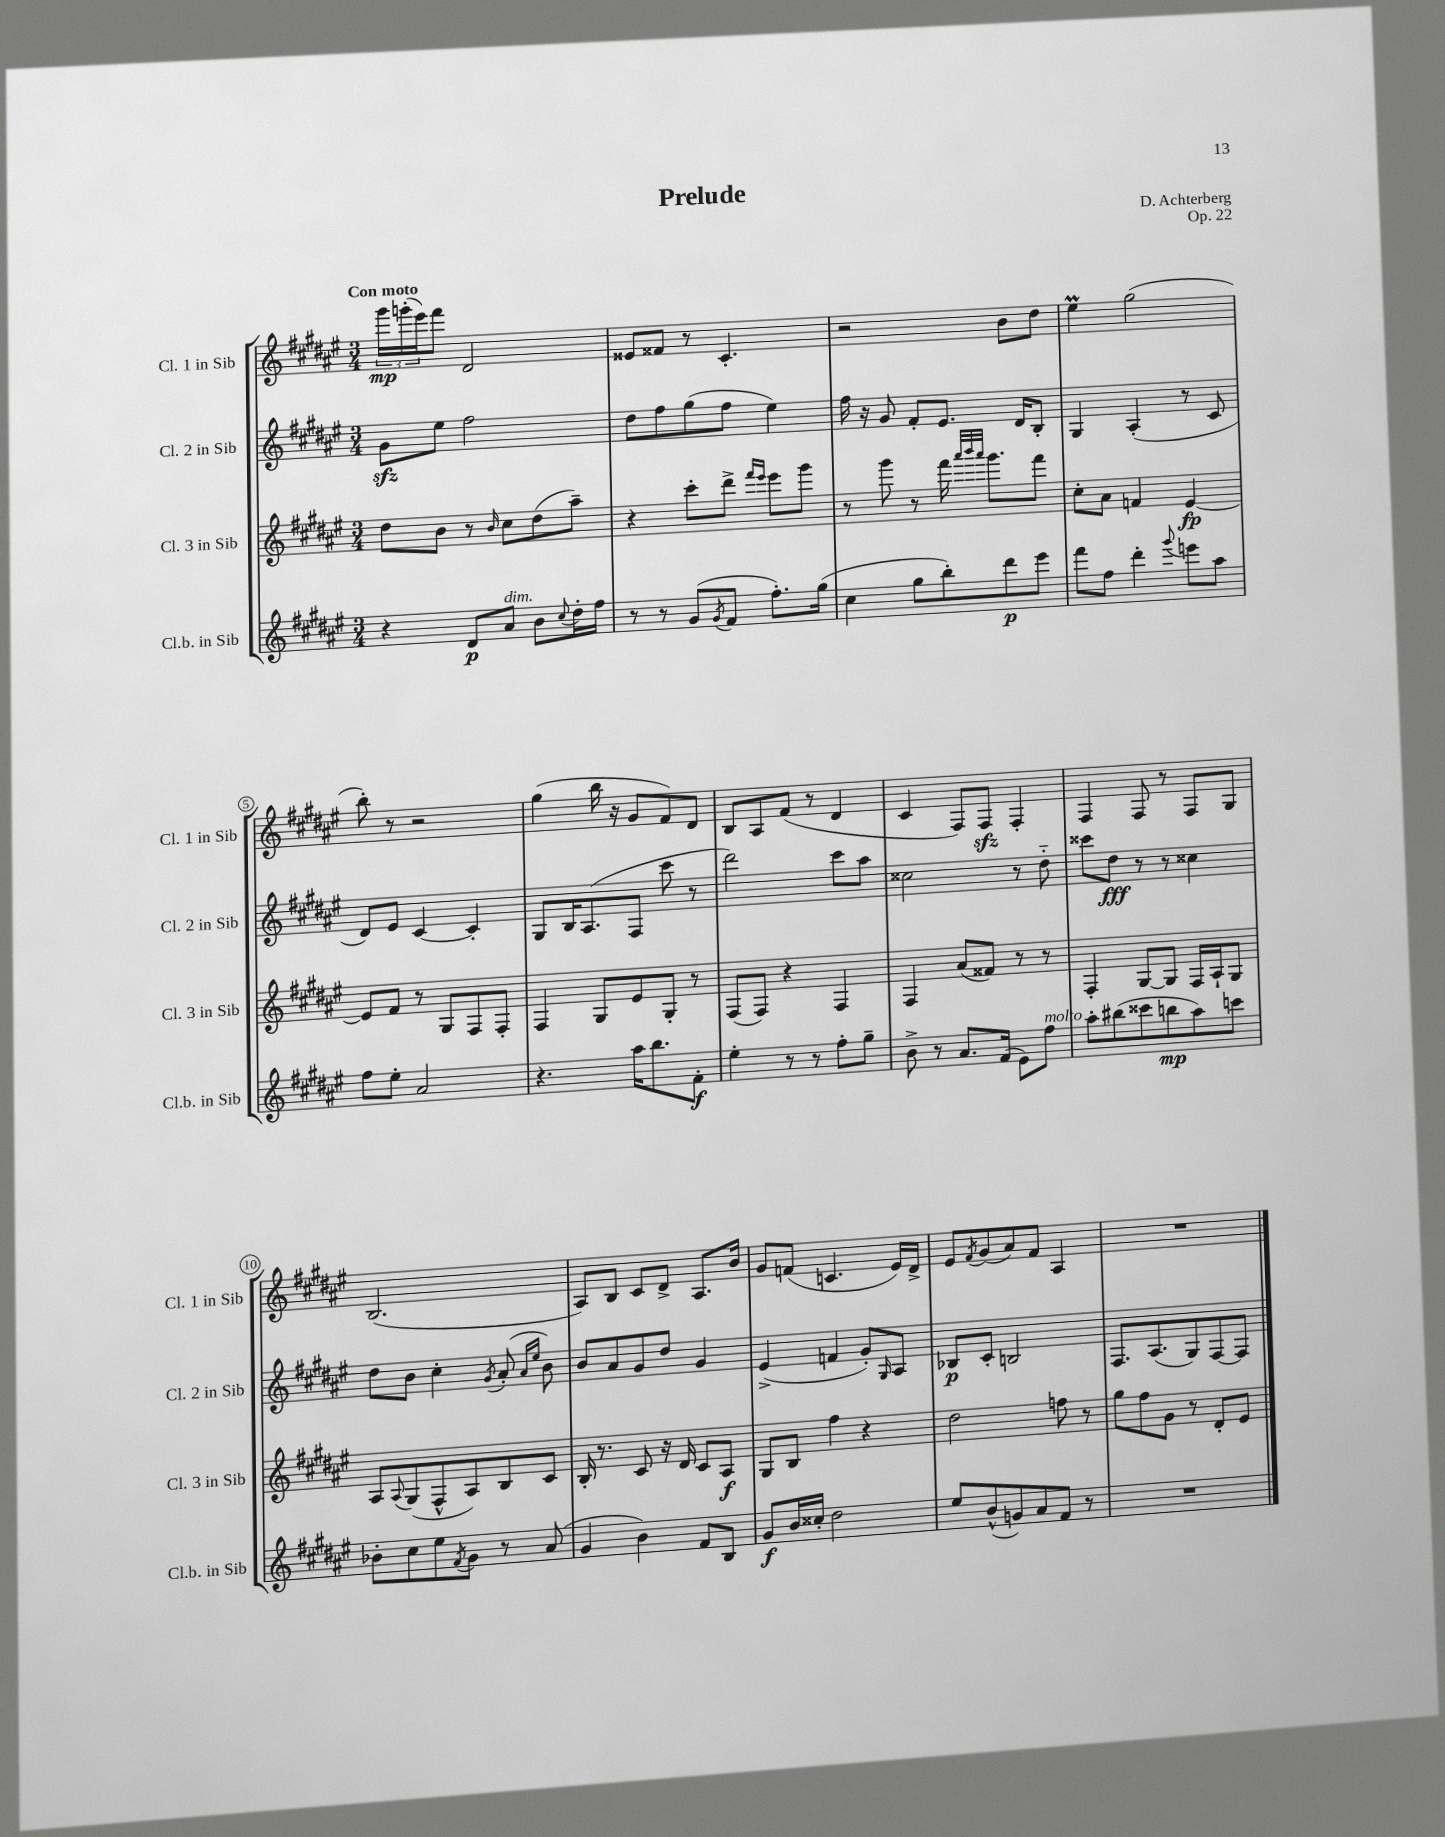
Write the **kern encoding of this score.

**kern	**kern	**kern	**kern
*staff4	*staff3	*staff2	*staff1
*clefG2	*clefG2	*clefG2	*clefG2
*k[f#c#g#d#a#e#]	*k[f#c#g#d#a#e#]	*k[f#c#g#d#a#e#]	*k[f#c#g#d#a#e#]
*M3/4	*M3/4	*M3/4	*M3/4
4r	8dd#	8g#	24ggg#
.	.	.	(24ggg'
.	.	.	24eee#)
.	8b	8ee#	8fff#
8d#	8r	2ff#	2d#
.	16qqb	.	.
8a#	8cc#	.	.
8b	(8dd#	.	.
8qqcc#	.	.	.
16dd#'	8aa#~)	.	.
16ff#	.	.	.
=	=	=	=
8r	4r	8dd#	8e##
8r	.	8ff#	8f##
(8g#	8ccc#'	(8gg#	8r
8qg#	.	.	.
8f#	8ddd#^	8ff#	4.c#'
.	16qqfff#	.	.
.	16qqeee#	.	.
8.ff#')	8eee#	4ee#)	.
.	8ggg#	.	.
(16gg#	.	.	.
=	=	=	=
4cc#	8r	16ff#	2r
.	.	16r	.
.	8ggg#	8g#	.
8gg#	8r	8f#'	.
8bb')	16fff#	8.e#	.
.	32qqaaa#	.	.
.	32qqbbb	.	.
.	32qqaaa#	.	.
.	8.ggg#	.	.
8ddd#	.	.	8b
.	.	16d#	.
8eee#	8fff#	8B'	8dd#
=	=	=	=
8fff#	8cc#'	4G#	4ee#
8ff#	8a#	.	.
4ddd#'	4f	(4A#'	(2gg#
8qqggg#	.	.	.
8eee	[4e#	8r	.
8aa#	.	8c#	.
=	=	=	=
8ff#	8e#]	8d#)	8bb')
8ee#'	8f#	8e#	8r
2a#	8r	[4c#	2r
.	8G#	.	.
.	8F#	4c#']	.
.	8F#'	.	.
=	=	=	=
4.r	4F#	8G#	(4gg#
.	.	16B	.
.	.	(8.A#	.
.	8G#	.	16bb
.	.	.	16r
16aa#	8e#	8F#	8g#
8.bb	.	.	.
.	8G#'	8ccc#	8f#)
8f#'	8r	8r	8d#
=	=	=	=
4ee#'	(8F#	2ddd#)	8B
.	8F#)	.	8A#
8r	4r	.	(8f#
8r	.	.	8r
8ff#'	4F#	8ccc#	4d#
8gg#~	.	8aa#	.
=	=	=	=
8b^	4F#	2cc##	4c#
8r	.	.	.
8.a#	(8a#	.	8F#)
.	8f##)	.	8F#
(16f#	.	.	.
8e#)	8r	8r	4F#'
8ff#	8r	8dd#'~	.
=	=	=	=
8aa#'	4F#'	8ccc##	4F#
(8bb#	.	8dd#	.
8ccc##	[8G#	8r	8F#
8bb	8G#]	8r	8r
8aa#)	16F#	4cc##	8F#
.	16A#`	.	.
8ccc	8G#	.	8G#
=	=	=	=
8b-'	8A#	8dd#	(2.B
.	8qqA#	.	.
8cc#	(8G#	8b	.
8ee#	8F#^^	4cc#'	.
8qf#	.	.	.
8g#	8A#)	.	.
.	.	8qg#	.
8r	8B	(8a#'	.
.	.	16qqa#	.
.	.	16qqee#	.
(8a#	8c#	8b)	.
=	=	=	=
4g#	16B'	8b	8A#)
.	8.r	.	.
.	.	8a#	8B
4b)	8c#	8g#	8c#
.	16r	8dd#	8d#^
.	16d#	.	.
8f#	8c#	4g#	8.A#
8B	8A#	.	.
.	.	.	16b
=	=	=	=
8g#	8G#	(4e#^	8g#
16b	8B	.	(8f
16cc##'	.	.	.
2dd#	4ff#	4f	4.c
.	4r	8g#')	.
.	.	16qqG#	.
.	.	8A#	16e#)
.	.	.	16d#^
=	=	=	=
8ee#	2dd#	8B-	8e#
.	.	.	8qf#
(8b^^	.	8c#'	(8g#
8g)	.	2B	8a#)
8a#	.	.	8f#
8f#	8ff	.	4A#
8r	8r	.	.
=	=	=	=
2.r	8gg#	8.F#	2.r
.	8ff#	.	.
.	.	(8.A#	.
.	8g#	.	.
.	8r	8G#)	.
.	8d#'	[8F#	.
.	8e#	8F#]	.
==	==	==	==
*-	*-	*-	*-
